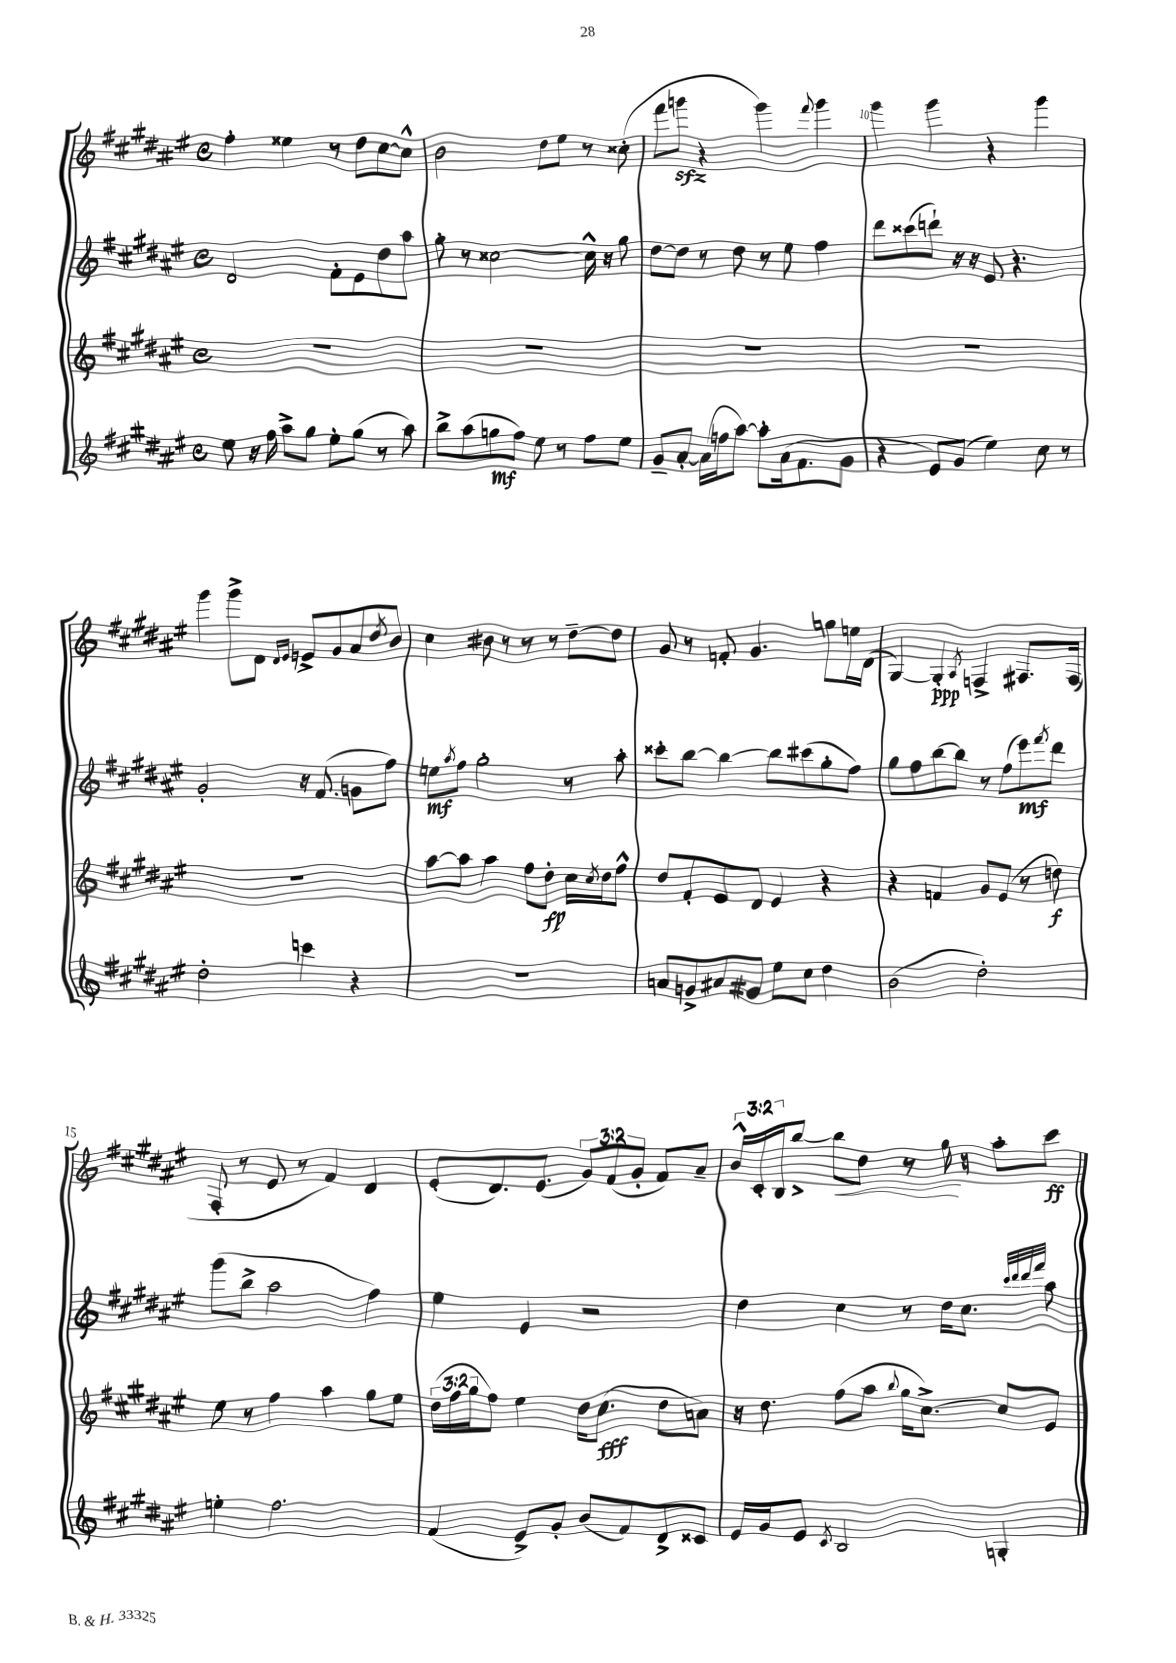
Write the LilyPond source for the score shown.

<<
\new StaffGroup <<
\new Staff = "s0" {
    \clef treble \key fis \major \defaultTimeSignature \time 4/4 \override Staff.TupletNumber.text = #tuplet-number::calc-fraction-text
    fis''4-. eisis''4 r8 dis''8 cis''8~ cis''8-^ |
    b'2 dis''8 eis''8 r8 cisis''8-.( |
    fis'''8 g'''8\sfz r4 g'''4) \appoggiatura { fis'''8 } g'''4 |
    gis'''4 gis'''4 r4 gis'''4 |
    gis'''4 gis'''8-> dis'8 \grace { dis'16 eis'16 } e'8-> gis'8 ais'8 \acciaccatura { dis''8 } b'8 |
    cis''4 bis'8 r8 r8 r8 dis''8~-- dis''8 |
    gis'8 r8 f'8-. gis'4. g''8 e''16 dis'16( |
    gis4~) gis4-.\ppp \acciaccatura { ais8 } f4-> fis8. fis16( |
    fis8-. r8 eis'8 r8 fis'4) dis'4 |
    eis'8-.( dis'8.) eis'8.( \tuplet 3/2 { gis'8) fis'8( gis'8-. } fis'8) ais'8-- |
    \tuplet 3/2 { b'16-^ cis'16-. b16 } b''8~-> b''8\< dis''8 r8 gis''16\! r16 ais''8-. cis'''8\ff \bar "|." |
}
\new Staff = "s1" {
    \clef treble \key fis \major \defaultTimeSignature \time 4/4
    dis'2 fis'8-. eis'8 dis''8 ais''8 |
    gis''8-. r8 cisis''2~ cisis''16-^ r16 gis''8 |
    dis''8~ dis''8 r8 dis''8 r8 eis''8 fis''4 |
    dis'''8 cisis'''8( d'''8-!) r16 r16 eis'8 r4. |
    gis'2-. r16 fis'8.( g'8 fis''8) |
    e''8\mf \acciaccatura { ais''8 } fis''8 gis''2-. r8 ais''8-. |
    cisis'''8-. b''8~ b''4~ b''8 cis'''8( gis''8-. fis''8) |
    gis''8 fis''8 b''8~ b''8 r8 fis''8( eis'''8\mf) \acciaccatura { fis'''8 } dis'''8 |
    gis'''8( b''8-> ais''2 fis''4) |
    eis''4 eis'4 r2 |
    dis''4 cis''4 r8 dis''16 cis''8. \grace { cis'''32 dis'''32 dis'''32 fis'''32 } ais''8 \bar "|." |
}
\new Staff = "s2" {
    \clef treble \key fis \major \defaultTimeSignature \time 4/4 \override Staff.TupletNumber.text = #tuplet-number::calc-fraction-text
    R1 |
    R1 |
    R1 |
    R1 |
    R1 |
    ais''8~ ais''8 ais''4 fis''8 dis''8-.\fp cis''16 \acciaccatura { cis''8 } dis''16 fis''8-^ |
    dis''8 fis'8-. eis'8 dis'8 eis'4 r4 |
    r4 f'4 gis'8 eis'8( r8 d''8\f) |
    eis''8 r8 fis''4 ais''4 gis''8 eis''8 |
    \tuplet 3/2 { dis''16( fis''16 gis''16 } fis''8) eis''4 dis''16 cis''8.\fff( dis''8 a'8) |
    r16 dis''8. fis''8( ais''8 \appoggiatura { b''8 } gis''16 cis''8.~->) cis''8 eis'8 \bar "|." |
}
\new Staff = "s3" {
    \clef treble \key fis \major \defaultTimeSignature \time 4/4
    eis''8 r16 fis''16 ais''8-> gis''8 eis''8-. gis''8( r8 ais''8) |
    b''8-> ais''8( g''8\mf fis''8) eis''8 r8 fis''8 eis''8 |
    gis'8-- ais'8~-. ais'16( f''16 ais''8~) ais''8-. ais'16( fis'8. gis'8 |
    r4 eis'8) gis'8( eis''4) cis''8 r8 |
    dis''2-. c'''4 r4 |
    R1 |
    a'8 g'8-> ais'8 gis'8 eis''8 cis''8 dis''4 |
    b'2( dis''2-.) |
    e''4-. fis''2. |
    fis'4( eis'8->) gis'8-. b'8( fis'8) dis'8-> cisis'8 |
    eis'16 gis'16 eis'8 \acciaccatura { cis'8 } b2 g4-. \bar "|." |
}
>>
>>
\layout { \context { \Score currentBarNumber = #7 \override BarNumber.break-visibility = ##(#f #t #t) barNumberVisibility = #(every-nth-bar-number-visible 5) } }
